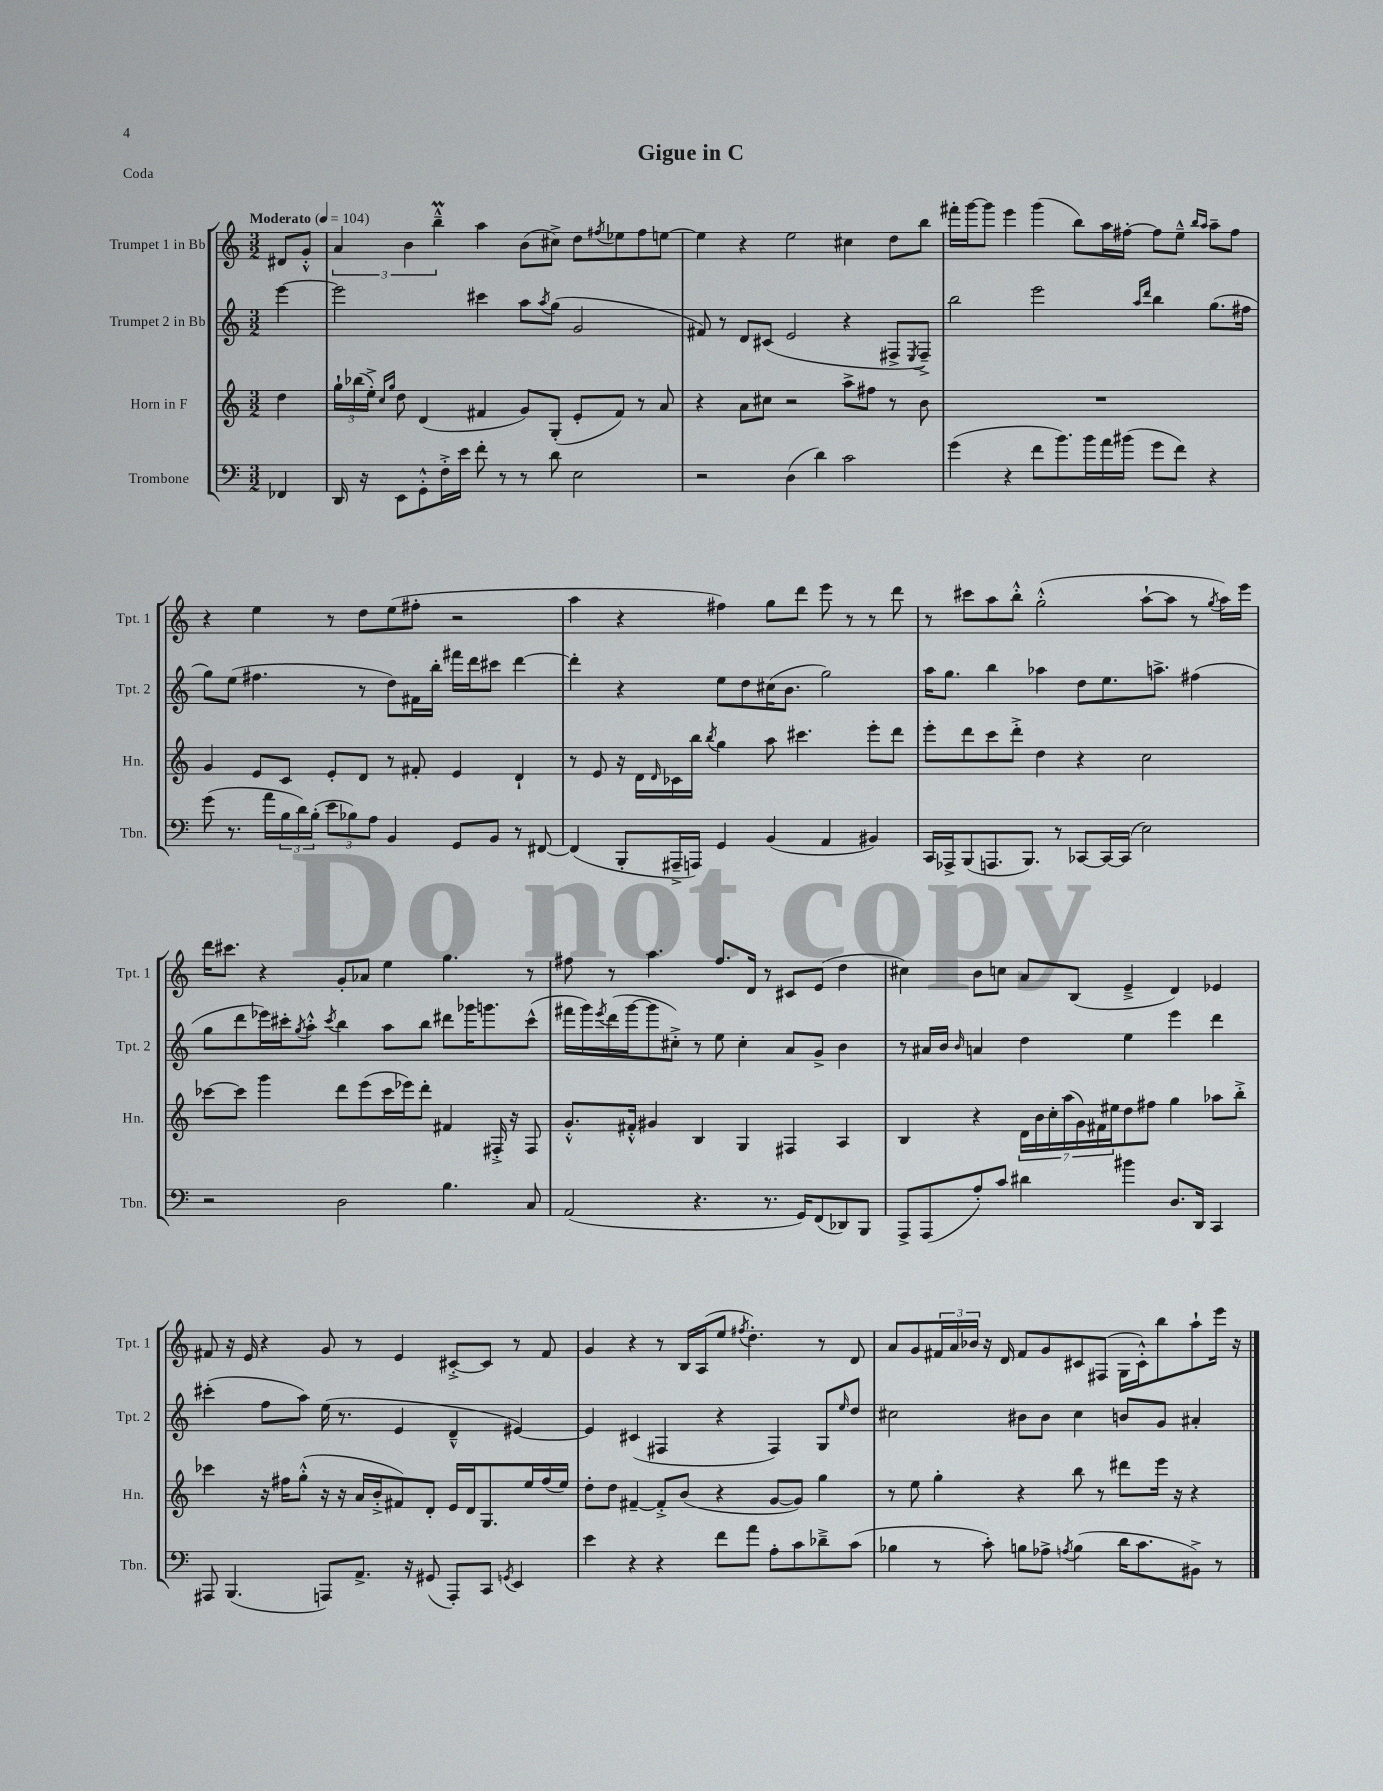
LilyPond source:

\header { title = "Gigue in C" piece = "Coda" }
<<
\new StaffGroup <<
\new Staff = "s0" \with { instrumentName = "Trumpet 1 in Bb" shortInstrumentName = "Tpt. 1" } {
    \clef treble \key c \major \numericTimeSignature \time 3/2 \partial 4 \tempo "Moderato" 4 = 104
    dis'8 g'8-.-^ |
    \tuplet 3/2 { a'4 b'4 b''4---^\prall } a''4 b'8( cis''8->) d''8 \acciaccatura { fis''8 } ees''8 fis''8 e''8~ |
    e''4 r4 e''2 cis''4 d''8 b''8 |
    fis'''16-. g'''16~ g'''8 e'''4 g'''4( b''8) a''16 fis''16~-. fis''8 e''8---^ \grace { b''16 a''16 } a''8-- fis''8 |
    r4 e''4 r8 d''8 e''8( fis''8-. r2 |
    a''4 r4 fis''4) g''8 d'''8 e'''8 r8 r8 d'''8 |
    r8 cis'''8 a''8 b''8-.-^ g''2-.-^( a''8~-! a''8 r8 \acciaccatura { g''8 } a''16) e'''16 |
    d'''16 cis'''8. r4 g'8-. aes'8 e''4 g''4. r8 |
    fis''8 r8 a''4. fis''8. d'16 r8 cis'8 e'8( d''4 |
    cis''4) b'8 c''8 a'8 b8( e'4---> d'4) ees'4 |
    fis'8 r16 e'16 r4 g'8 r8 e'4 cis'8~-.-> cis'8 r8 fis'8 |
    g'4 r4 r8 b16 a16( e''8 \acciaccatura { fis''8 } d''4.-.) r8 d'8 |
    a'8 g'8 \tuplet 3/2 { fis'16 a'16 bes'16 } r16 d'16 fis'8 g'8 cis'8 fis8( g16 cis'16-.-^) b''8 a''8-! e'''16 r16 \bar "|." |
}
\new Staff = "s1" \with { instrumentName = "Trumpet 2 in Bb" shortInstrumentName = "Tpt. 2" } {
    \clef treble \key c \major \numericTimeSignature \time 3/2 \partial 4
    e'''4~ |
    e'''2 cis'''4 a''8 \acciaccatura { a''8 } g''8( g'2 |
    fis'8) r8 d'8 cis'8( e'2 r4 fis8-> \acciaccatura { e8 } fis8--->) |
    b''2 e'''2 \grace { a''16 d'''16 } b''4 g''8.( fis''16 |
    g''8) e''8( fis''4. r8 d''8) fis'16 b''16-. fis'''16 d'''16 cis'''8 d'''4~ |
    d'''4-. r4 e''8 d''8 cis''16( b'8. g''2) |
    a''16 g''8. b''4 aes''4 d''8 e''8. a''8.-> fis''4( |
    g''8 d'''8 ees'''16) cis'''16-. \acciaccatura { g''8 } a''8-.-^ \acciaccatura { cis'''8 } b''4 a''8 b''8 dis'''8 ges'''16 g'''8. cis'''8-^( |
    fis'''16 g'''16) \acciaccatura { e'''8 } d'''16( g'''16~ g'''8 cis''8-.->) r8 e''8 cis''4-. a'8 g'8-> b'4 |
    r8 ais'16 b'16 \grace { b'16 } a'4 d''4 e''4 e'''4 d'''4 |
    cis'''4-.( f''8 a''8) e''16( r8. e'4 d'4---^ eis'4~) |
    eis'4 cis'4( fis4 r4 fis4) g8 \grace { e''16 } d''8 |
    cis''2 bis'8 bis'8 cis''4 b'8 g'8 ais'4-. \bar "|." |
}
\new Staff = "s2" \with { instrumentName = "Horn in F" shortInstrumentName = "Hn." } {
    \clef treble \key c \major \numericTimeSignature \time 3/2 \partial 4
    d''4 |
    \tuplet 3/2 { g''16-! bes''16( e''16-.->) } \grace { c''16 g''16 } d''8 d'4( fis'4 g'8) g8-.( e'8-. fis'8) r8 a'8 |
    r4 a'8 cis''8 r2 a''8-> fis''8 r8 b'8 |
    R1. |
    g'4 e'8 c'8 e'8-. d'8 r8 fis'8-. e'4 d'4-! |
    r8 e'8 r16 d'16 \grace { d'16 } ces'16 b''16 \acciaccatura { b''8 } g''4 a''8 cis'''4. e'''8-. d'''8 |
    e'''8-. d'''8 c'''8 d'''8-.-> d''4 r4 c''2 |
    ces'''8~ ces'''8 g'''4 d'''8 e'''8( ces'''16 ees'''16) d'''8-. fis'4 fis16-.-> r16 fis8 |
    g'8.-.-^ fis'16-.-^ gis'4 b4 g4 fis4 a4 |
    b4 r4 \tuplet 7/4 { d'16 b'16 c''16-. a''16( g'16) fis'16 eis''16 } d''8 fis''8 g''4 aes''8 b''8-.-> |
    ces'''4 r16 fis''16 g''8-.-^( r16 r16 a'16 b'16-.-> fis'8) d'8-. e'16 d'16 g8. e''16 fis''16( e''16) |
    d''8-. d''8 fis'4~-- fis'8-.-> b'8( r4 g'8~ g'8) g''4 |
    r8 e''8 g''4-. r4 b''8 r8 dis'''8 e'''16 r16 r4 \bar "|." |
}
\new Staff = "s3" \with { instrumentName = "Trombone" shortInstrumentName = "Tbn." } {
    \clef bass \key c \major \numericTimeSignature \time 3/2 \partial 4
    fes,4 |
    d,16 r16 e,8 g,8-.-^ f16-.-> e'16 f'8-. r8 r8 d'8 e2 |
    r2 d4( d'4) c'2 |
    g'4( r4 f'8 b'8.) b'16 a'16 bis'16( g'8 f'8) r4 |
    g'8( r8. a'16 \tuplet 3/2 { b16 d'16) b16-.( } \tuplet 3/2 { e'8 bes8) a8 } b,4 g,8 b,8 r8 fis,8~ |
    fis,4( b,,8-. ais,,16---> a,,16) g,4 b,4( a,4 bis,4) |
    c,16 aes,,16-> b,,8( a,,8. b,,8.) r8 ces,8~ ces,16~ ces,16( e2) |
    r2 d2 b4. c8 |
    a,2( r4. r8. g,16) f,8( des,8) b,,8 |
    a,,8-> a,,8( a8-.) c'8 dis'4 bis'4 d8. d,16 c,4 |
    ais,,8 b,,4.( a,,8) a,8.-> r16 gis,8( a,,8-.) c,8 \acciaccatura { g,8 } e,4 |
    e'4 r4 r4 f'8 a'8 a8-. c'8 des'8---> c'8( |
    bes4 r8 c'8-.) b8 aes8-> \acciaccatura { a8 } b4( d'16 c'8. bis,8->) r8 \bar "|." |
}
>>
>>
\layout { \context { \Score \remove "Bar_number_engraver" } }
